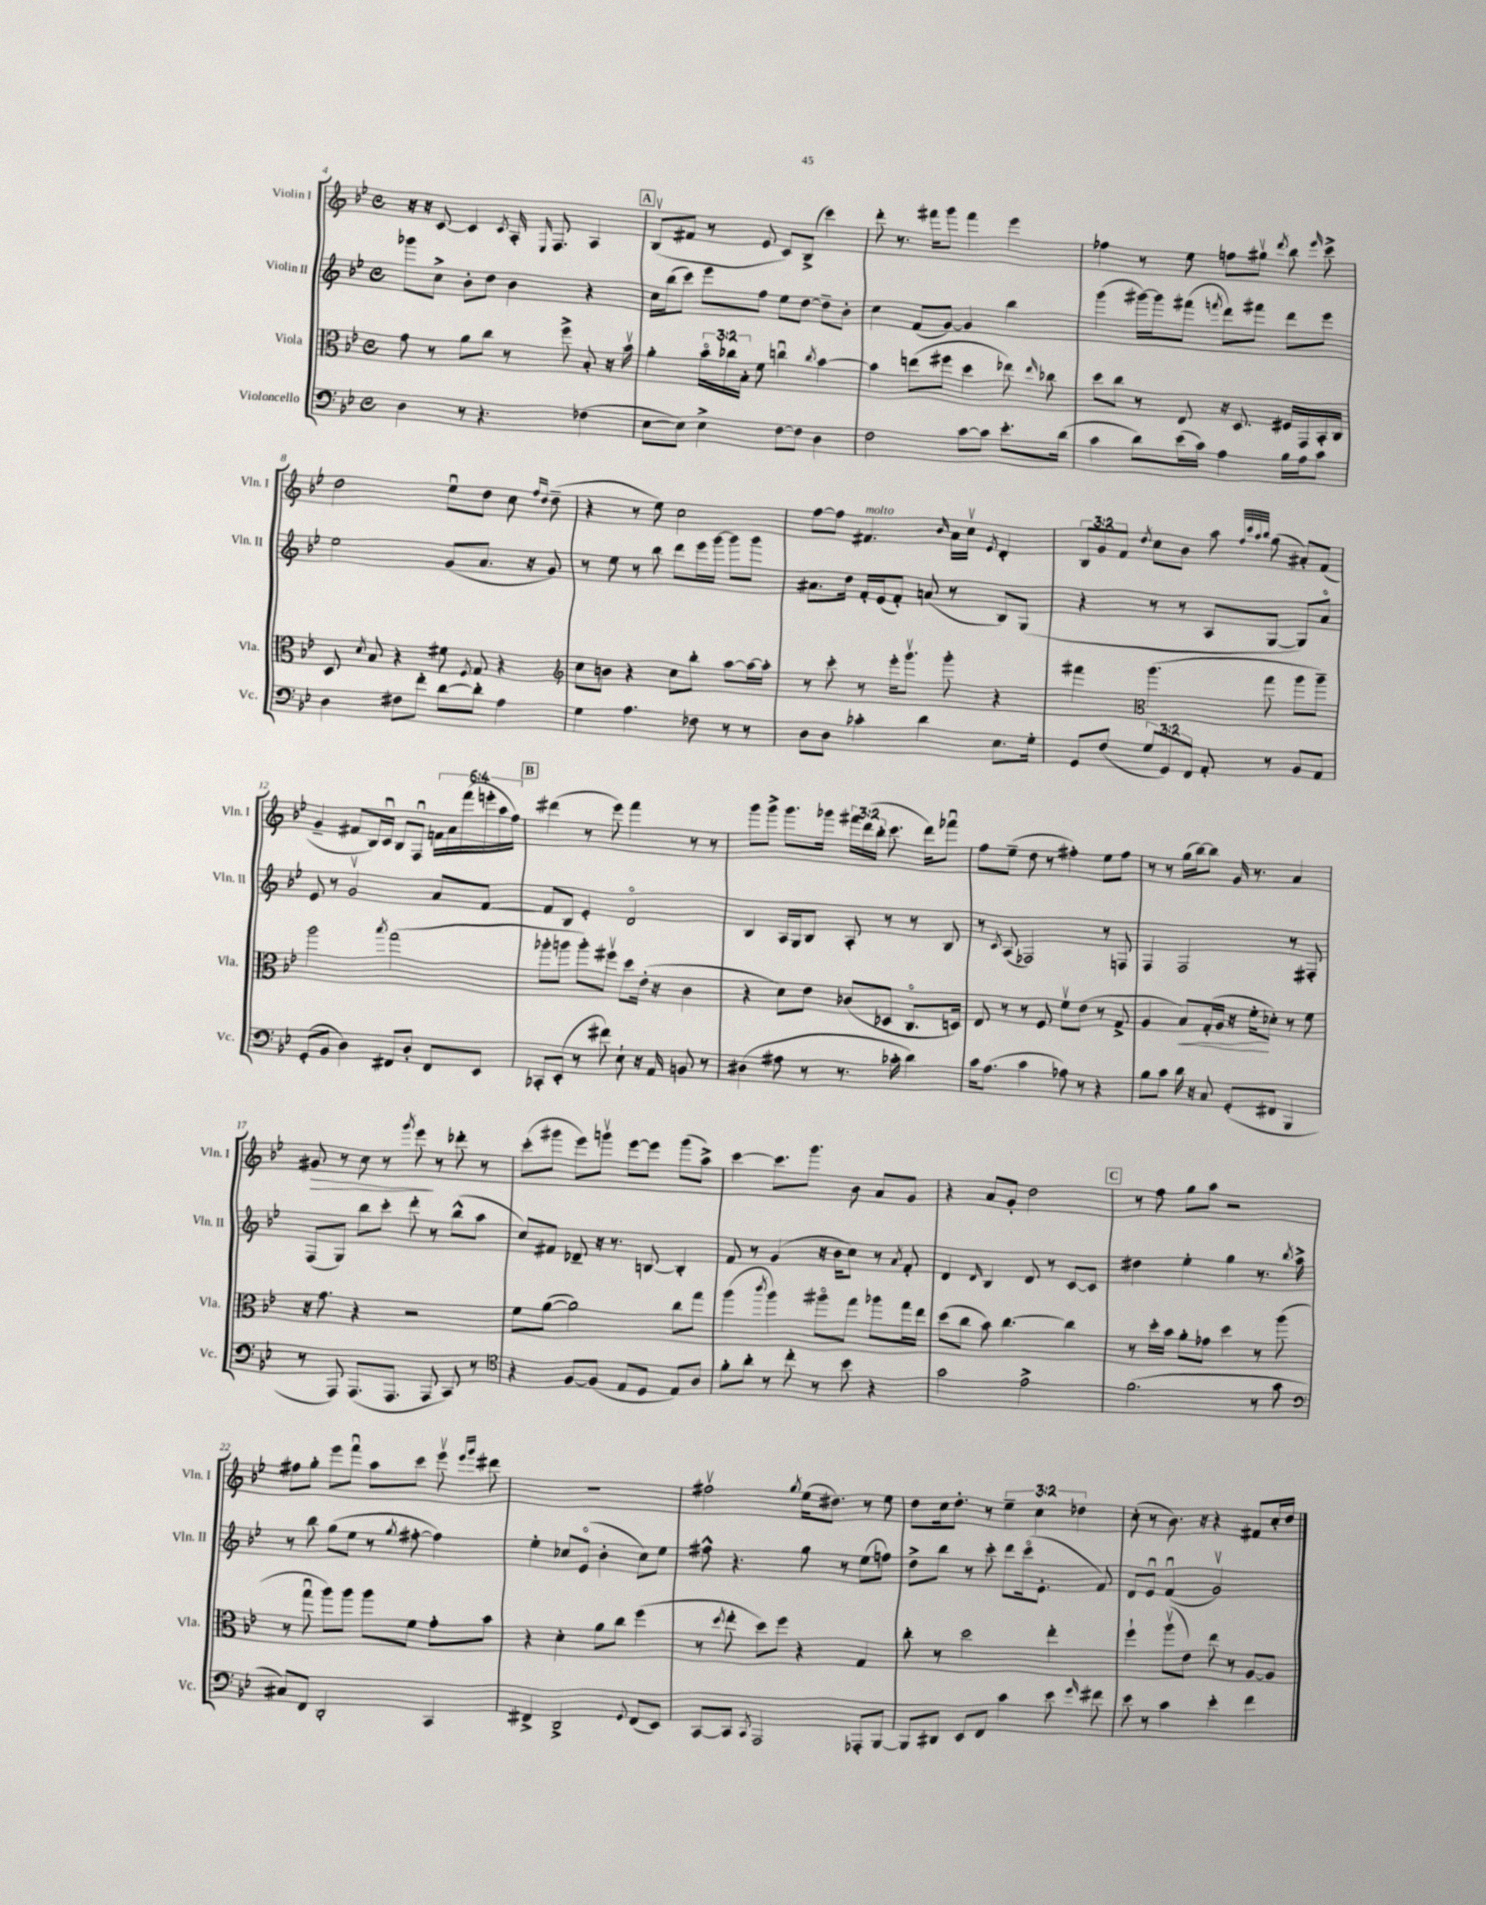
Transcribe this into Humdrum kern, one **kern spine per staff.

**kern	**kern	**kern	**kern
*staff4	*staff3	*staff2	*staff1
*clefF4	*clefC3	*clefG2	*clefG2
*k[b-e-]	*k[b-e-]	*k[b-e-]	*k[b-e-]
*M4/4	*M4/4	*M4/4	*M4/4
*met(c)	*met(c)	*met(c)	*met(c)
4D	8g	8ggg-	16r
.	.	.	16r
.	8r	8cc^	[8c
8r	8a	8b-'	4c]
4.r	8cc	8dd	.
.	.	.	8qc
.	8r	4b-	16A'
.	.	.	16qqE-
.	.	.	8.F
.	8ff^	.	.
(4F-	8B-'	4r	4A
.	16r	.	.
.	16b-v	.	.
=	=	=	=
[8E-	4a'	16cc	(8B-v
.	.	(16bb-	.
8E-])	.	8ccc)	8f#
4E-^	24b-o	8eee-	8r
.	24cc-	.	.
.	24B-'	.	.
.	8f	8ff	8e-
[8F	4ccu	8ee-	8c)
8F]	.	[8dd	(8B-^
.	8qcc	.	.
4D	[4b-	8dd~]	4ccc)
.	.	8b-'	.
=	=	=	=
2F	4b-]	4cc	8ddd'
.	.	.	8.r
.	(8ee	(8f	.
.	.	.	16fff#
.	8ff#	[8g)	8ggg
[8c	4dd	4g]	4fff#
8c]	.	.	.
8.e-'	8ee-)	4bb-	4eee-
.	16qqee-	.	.
.	8cc-	.	.
(16d	.	.	.
=	=	=	=
4c	8dd	(4ggg	4ff-
.	8cc	.	.
8d)	8r	[16ggg#)	8r
.	.	16ggg#]	.
(16e-	8E-	(8fff#	8ee-
16c)	.	.	.
.	.	8qfff	.
4A	16r	8ddd)	8ff
.	8.D	.	.
.	.	8fff#	8gg#v
.	.	.	8qddd
16B-	16F#	8ddd	8bb-
16A	16GG	.	.
.	.	.	16qqeee-
8c	16BB-'	8eee-	8ccc^
.	16C	.	.
=	=	=	=
4D	8D	2ee-	2dd
.	8qd	.	.
.	8B-	.	.
8F#	4r	.	.
8f'	.	.	.
[8d	8f#	(8g	8ee-u
.	8qF	.	.
8d']	8G	8.a	8dd
4A	4r	.	8cc
.	.	16r	.
.	.	.	16qqff
.	.	.	16qqdd
.	.	8g)	(8dd~
=	=	=	=
*	*clefG2	*	*
4G	8cc	8r	4r
.	8b	8ee-	.
4.A	4r	8r	8r
.	.	8bb-	8ee-)
.	8cc	8ddd	2cc
8F-	8bb-'	16eee-	.
.	.	[16ggg	.
8r	[8aa	8ggg]	.
8r	16aa_	8ggg	.
.	16aa']	.	.
=	=	=	=
8D	8r	8.a#	[8ff
8D	8ccc'	.	8ff]
.	.	16dd	.
4c-'	8r	16f'	4.f#
.	.	(16e-	.
.	16eee-'	8f')	.
.	8.gggv	.	.
4d	.	(8a	.
.	.	.	16qqb-
.	8ggg'	8r	16a
.	.	.	16ccv
.	.	.	8qe-
8.E-	4r	8B-)	4d'
.	.	(8G	.
16G'	.	.	.
=	=	=	=
8GG	4fff#	4r	12B-
.	.	.	12g
(8F	.	.	.
.	.	.	12f
*	*clefC3	*	*
.	.	.	8qdd
12G	(4.aa	8r	8cc
12GG)	.	.	.
.	.	8r	8b-
12FF	.	.	.
8AA'	.	8A	8aa
.	.	.	32qqff
.	.	.	32qqccc
.	.	.	32qqaa
.	.	.	32qqbb-
8r	8gg	[8G	(8gg
8BB-	8aa	8G])	8a#')
8AA	8aa~)	8ao	(8f
=	=	=	=
(8GG'	2aa	8e-	4g~
8BB-	.	8r	.
4D)	.	2gv	8f#
.	.	.	16B-)
.	.	.	16cu
.	8qbb-	.	.
8FF#	(2gg	.	8B-
8D'	.	.	8Fu
8FF#	.	8a	24f
.	.	.	24a
.	.	.	(24fff
8EE-	.	[8f	24eee'
.	.	.	24aa
.	.	.	24ff)
=	=	=	=
8CC-'	8aa-'	8f]	(4ddd#
(8EE-'	8aa	8B-	.
8r	8aa')	4e-'	8r
8f#)	8ff#v	.	8eee-)
8E-`	8dd	2do	4fff
16r	(16e-'	.	.
16AA	16r	.	.
8BB	4c	.	8r
8r	.	.	8r
=	=	=	=
(4D#	4r	4B-	8ggg
.	.	.	8ggg^
8A#	8d)	16A	8.ggg
.	.	16G	.
8r	8e-	8B-	.
.	.	.	16ggg-
8.r	(8c-	8A'	24fff#
.	.	.	(24ddd
.	.	.	24bb-'
.	8D-	8r	8.ccc
16c-'	.	.	.
4d)	8.Co	8r	.
.	.	.	16ddd)
.	.	8B-	8fff-u
.	16D)	.	.
=	=	=	=
16c	8E-	8r	8ff
(8.A	.	.	.
.	.	8qc	.
.	8r	(8A	(8ee-~
4c	8r	2F-)	8dd
.	8F	.	8r
8A-)	8fv	.	4ff#')
8r	(8e-	.	.
4r	8r	8r	8ee-
.	8G^	8F	8ff#
=	=	=	=
8B-	4A	4F	8r
8c	.	.	8r
16d	8B-)	2F	(16gg
16r	.	.	[16bb-)
8C	(16G'	.	8bb-]
.	16A	.	.
(8GG'	16r	.	16g
.	16f'	.	8.r
8FF#	8d-')	.	.
4BBB-	8r	8r	4a
.	8f	8F#'	.
=	=	=	=
8r	16r	(8F	8g#
.	8.g	.	.
8AAA)	.	8G)	8r
(8.AAA	4r	8bb-	8cc
.	.	8ccc'	8r
8.AAA	.	.	.
.	.	.	8qggg
.	2r	8ddd'	8eee-
8AAA	.	8r	8r
8CC)	.	(8bb-^^	8ddd-'
8r	.	8aa	8r
=	=	=	=
*clefC4	*	*	*
4r	8f	8cc)	(8ccc'
.	([8a	8f#	8ggg#
[8F	2a])	8d-~	8eee-)
(8F]	.	16r	8gggv
.	.	8.r	.
8E-	.	.	[8eee-
8D	.	[8B	8eee-]
8E-)	8cc	4B']	(8ggg
8A	8gg	.	8aa^)
=	=	=	=
8f'	(4aa	8f	[4ccc
8a'	.	8r	.
.	8qccc	.	.
8r	4aa)	(4g	8.ccc]
8cc'	.	.	.
.	.	.	8.ggg
8r	8aa#o	16r	.
.	.	16b-	.
8b-	8gg	8cc)	8b-
4r	8aa-	8r	8a
.	.	8qa	.
.	16gg	8f'	8g
.	16ee-	.	.
=	=	=	=
2g	(8dd	4d	4r
.	8cc	.	.
.	.	16qqd	.
.	8b-)	4B-	8a
.	[4.cc	.	8g'
2e-^	.	8d	2dd
.	.	8r	.
.	4cc]	[8c	.
.	.	8c]	.
=	=	=	=
(2.f	8r	4dd#	8r
.	16dd'	.	8ff
.	16b-	.	.
.	8a'	4ee-'	8gg
.	8g-	.	8aa
.	4dd	4gg	2r
8r	8r	8.r	.
8g	(8aa	.	.
.	.	8qbb-	.
.	.	16aa^	.
=	=	=	=
*clefF4	*	*	*
8C#)	8r	8r	8ff#
8FF	8ggu	8bb-	8gg'
2DD'	8aa)	(8gg	8eee-
.	8aa	8ee-	8fffu
.	8aa	8r	8aa
.	.	8qgg	.
.	8f	[8ff#'	8ccc
4CC	8g'	4ff#])	8eee-v
.	.	.	16qqeee-
.	.	.	16qqggg
.	8b-	.	8ddd#
=	=	=	=
4FF#^	4r	4ee-'	1r
2DD^	4d'	8cc-	.
.	.	(8e-o	.
.	8a	4b-'	.
.	8cc	.	.
8qqGG	.	.	.
(8FF#	(4ff	8cc-)	.
8EE-)	.	8ee-	.
=	=	=	=
[8CC	8r	8ff#^^	2ff#v
.	8qdd	.	.
8CC]	8ee-'	4.r	.
8qCC	.	.	.
2AAA	8dd)	.	.
.	8ff	.	.
.	.	.	8qgg
.	4r	8gg	(16ee-
.	.	.	8.dd#)
.	.	8r	.
8AAA-'	4G	(8ee-	8r
[8BBB-	.	8ff)	8ee-
=	=	=	=
8BBB-]	8cc'	8dd^	8dd
8DD#	8r	8bb-	16cc
.	.	.	8.dd'
8EE-	2dd	8r	.
8FF	.	8ccc'	8r
4c	.	8ddd	6ee-~
.	.	(16ccco	.
.	.	.	6cc
.	.	8.e-'	.
8e-	4ee-'	.	.
.	.	.	6dd-
16qqg	.	.	.
8f#	.	8f)	.
=	=	=	=
8e-	4ff`	8d	(8cc'
8r	.	8e-u	8r
4c	(8aav	(4fu	8.b-)
.	8e-)	.	.
.	.	.	16r
4e-'	8ee-	2gv)	4r
.	8r	.	.
4f	[8A	.	8f#
.	8A]	.	16cc'
.	.	.	16dd
==	==	==	==
*-	*-	*-	*-
